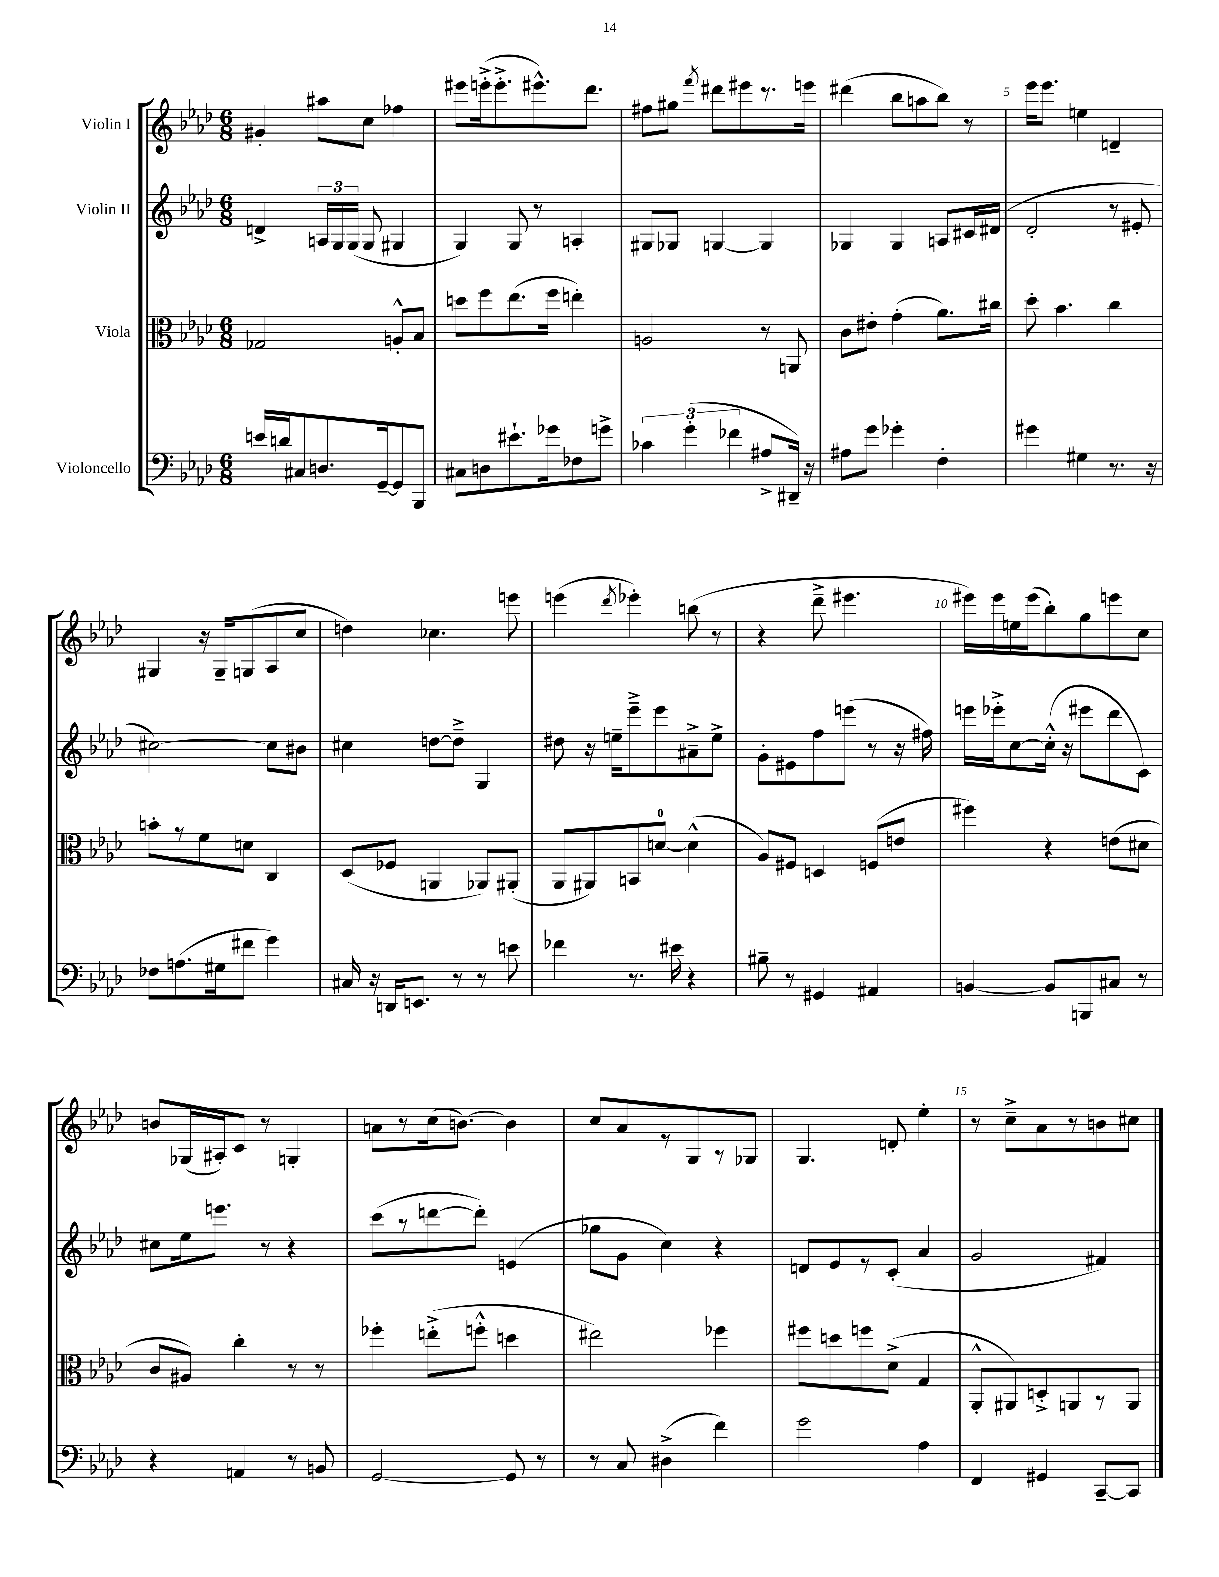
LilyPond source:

<<
\new StaffGroup <<
\new Staff = "s0" \with { instrumentName = "Violin I" } {
    \clef treble \key aes \major \numericTimeSignature \time 6/8
    \autoBeamOff gis'4-. ais''8[ c''8] fes''4 |
    eis'''8[ e'''16-.->( e'''8.-.-> eis'''8.-^) des'''8.] |
    fis''8[ gis''8] \acciaccatura { f'''8 } dis'''8[ eis'''8 r8. e'''16] |
    dis'''4( bes''8[ a''8 bes''8]) r8 |
    ees'''16[ ees'''8.] e''4 d'4-- |
    gis4 r16 gis16[-- g8( aes8 c''8] |
    d''4) ces''4. e'''8 |
    e'''4( \acciaccatura { des'''8 } ees'''4-.) b''8( r8 |
    r4 des'''8---> eis'''4. |
    eis'''16[) eis'''16 e''16 eis'''16( bes''8-.) g''8 e'''8 c''8] |
    b'8[ ges16( ais16-.) c'8] r8 g4-. |
    a'8[ r8 c''16( b'8.]~) b'4 |
    c''8[ aes'8 r8 g8 r8 ges8] |
    g4. d'8-. ees''4-. |
    r8 c''8[---> aes'8 r8 b'8 cis''8] \bar "|." |
}
\new Staff = "s1" \with { instrumentName = "Violin II" } {
    \clef treble \key aes \major \numericTimeSignature \time 6/8
    \autoBeamOff d'4-> \tuplet 3/2 { a16[ g16 g16]( } g8 gis4 |
    g4) g8 r8 a4-. |
    gis8[ ges8] g4~ g4 |
    ges4 ges4 a8[ cis'16 dis'16]( |
    des'2-. r8 eis'8-. |
    cis''2~) cis''8[ bis'8] |
    cis''4 d''8[~ d''8]---> g4 |
    dis''8 r16 e''16[-- ees'''8---> ees'''8 ais'8---> e''8]-> |
    g'8[-. eis'8 f''8 e'''8]( r8 r16 fis''16) |
    e'''16[ ees'''16-.-> c''8~ c''16]-.-^( r16 eis'''8[ des'''8 c'8]) |
    cis''8[ ees''16 e'''8.] r8 r4 |
    c'''8[( r8 d'''8~ d'''8]-.) e'4( |
    ges''8[ g'8] c''4) r4 |
    d'8[ ees'8 r8 c'8]-.( aes'4 |
    g'2 fis'4) \bar "|." |
}
\new Staff = "s2" \with { instrumentName = "Viola" } {
    \clef alto \key aes \major \numericTimeSignature \time 6/8
    \autoBeamOff ges2 a8[-.-^ bes8] |
    d''8[ f''8 ees''8.( f''16] e''4-.) |
    a2 r8 a,8 |
    c'8[ eis'8]-. g'4-.( aes'8.[) cis''16] |
    des''8-. bes'4. c''4 |
    b'8[-. r8 f'8 d'8] c4 |
    des8[( fes8] a,4 aes,8[) ais,8]-.( |
    aes,8[ ais,8) b,8 d'8]-0~ d'4-^( |
    aes8[) fis8] d4 f8[( e'8] |
    fis''4) r4 e'8[( dis'8] |
    c'8[ ais8]) c''4-. r8 r8 |
    fes''4-. e''8[-.->( f''8]-.-^ d''4 |
    eis''2) fes''4 |
    fis''8[ d''8 f''8 des'8]->( g4 |
    aes,8[-.-^ ais,8) d8-.-> a,8 r8 a,8] \bar "|." |
}
\new Staff = "s3" \with { instrumentName = "Violoncello" } {
    \clef bass \key aes \major \numericTimeSignature \time 6/8
    \autoBeamOff e'16[ d'16 cis8 d8. g,16~-- g,8 bes,,8] |
    cis8[ d8 eis'8.-! ges'16 fes8 g'8]-> |
    \tuplet 3/2 { ces'4 g'4-.( fes'4 } ais8[-> dis,16]--) r16 |
    ais8[ g'8] ges'4-. f4-. |
    gis'4 gis4 r8. r16 |
    fes8[ a8.( gis16 fis'8] g'4) |
    cis16 r16 d,16[ e,8.] r8 r8 e'8 |
    fes'4 r8. eis'16 r4 |
    bis8-- r8 gis,4 ais,4 |
    b,4~ b,8[ b,,8 cis8] r8 |
    r4 a,4 r8 b,8 |
    g,2~ g,8 r8 |
    r8 c8 dis4->( f'4) |
    g'2 aes4 |
    f,4 gis,4 c,8[~-- c,8] \bar "|." |
}
>>
>>
\layout { \context { \Score \override BarNumber.break-visibility = ##(#f #t #t) barNumberVisibility = #(every-nth-bar-number-visible 5) } }
